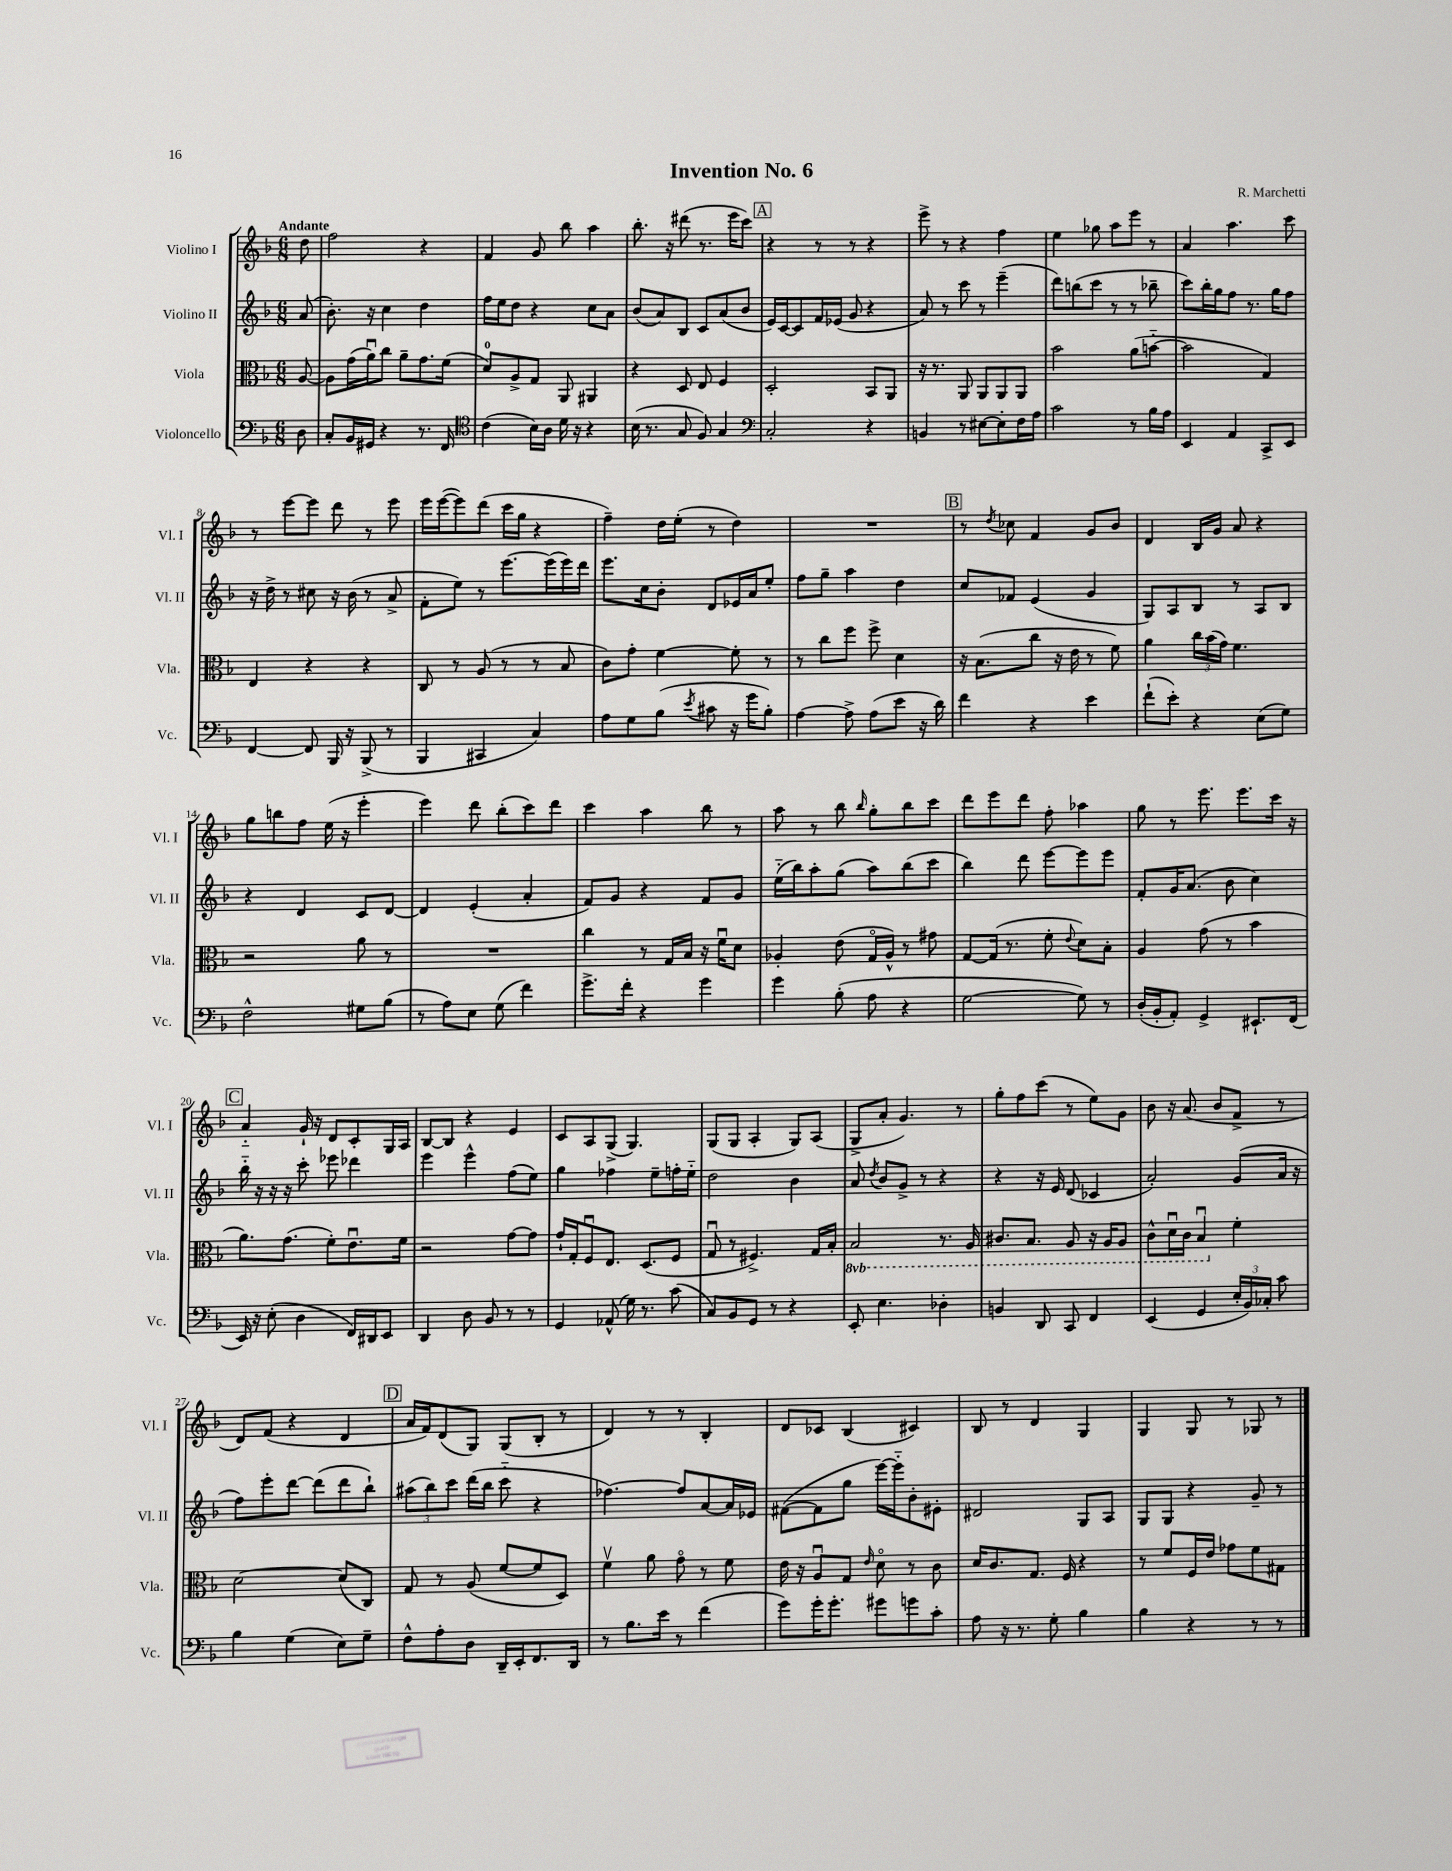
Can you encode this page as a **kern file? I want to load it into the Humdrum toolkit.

**kern	**kern	**kern	**kern
*staff4	*staff3	*staff2	*staff1
*clefF4	*clefC3	*clefG2	*clefG2
*k[b-]	*k[b-]	*k[b-]	*k[b-]
*M6/8	*M6/8	*M6/8	*M6/8
8D	[8A	(8a	8dd
=	=	=	=
8C'	8A]	8.b-')	2ff
16BB-	(16g	.	.
16GG#	16au)	16r	.
4r	8cc	4cc	.
.	8a~	.	.
8.r	8.g	4dd	4r
16FF	(16f	.	.
=	=	=	=
*clefC4	*	*	*
(4c	8d)	16ff	4f
.	.	16ee	.
.	8A^	8dd	.
16B-)	8G	4r	8g
16A	.	.	.
16d	8AA	.	8bb-
16r	.	.	.
4r	4AA#	8cc	4aa
.	.	8a	.
=	=	=	=
(16B-	4r	(8b-	8.bb-'
8.r	.	.	.
.	.	8a)	.
.	.	.	16r
8G	8D	8B-	(8ddd#
8F)	8E	8c	8.r
4G	4F	(8a	.
.	.	.	16eee
.	.	8b-	8ccc)
=	=	=	=
*clefF4	*	*	*
2C'	2D'	16e)	4r
.	.	[16c	.
.	.	8c]	.
.	.	16f	8r
.	.	(16e-	.
.	.	8g	8r
4r	8BB-	4r	4r
.	8AA	.	.
=	=	=	=
4BB	16r	8a)	8eee^
.	8.r	.	.
.	.	8r	8r
8r	8AA	8ccc	4r
[8E#	8AA	8r	.
8E#']	8AA	(4eee~	4ff
16F	8AA	.	.
16A	.	.	.
=	=	=	=
2c	2b-	8ddd)	4ee
.	.	(8bb	.
.	.	8ccc	8gg-
.	.	8r	8aa
8r	(8a	8r	8eee
16B-	[8b'~	8bb-~	8r
16A	.	.	.
=	=	=	=
4EE	2b]	8ccc)	4a
.	.	16bb-'	.
.	.	16gg	.
4AA	.	8ff	4.aa
.	.	8.r	.
8CC^	4G)	.	.
.	.	16gg	.
8EE	.	8ff	8ccc
=	=	=	=
[4FF	4E	16r	8r
.	.	16dd^	.
.	.	8r	[8eee
8FF]	4r	8cc#	8eee]
16BBB-	.	16r	8ddd
16r	.	(16b-	.
(8BBB-^	4r	8r	8r
8r	.	8a^	8eee
=	=	=	=
4BBB-	8C	8f'	16eee
.	.	.	([16eee
.	8r	8ee)	8eee])
4CC#	(8A	8r	(8ddd
.	8r	[8.eee	16ccc
.	.	.	16gg
4C)	8r	.	4r
.	.	(16eee]	.
.	8B-	16eee)	.
.	.	16ddd	.
=	=	=	=
8A	8c)	8.eee	4ff~)
8G	8g'	.	.
.	.	16cc	.
(8B-	[4f	8b-'	16dd
.	.	.	(16ee'
8qe	.	.	.
8c#	.	8d	8r
16r	8f']	16e-	4dd)
16g	.	16a	.
8B-')	8r	8ee'	.
=	=	=	=
[4A	8r	8ff	2.r
.	8cc	8gg~	.
8A^]	8ff	4aa	.
(8A	8ff^	.	.
8e	4d	4dd	.
16r	.	.	.
16d)	.	.	.
=	=	=	=
4f	16r	8cc	8r
.	(8.B-	.	.
.	.	.	8qdd
.	.	8f-	8cc-
4r	8cc	(4e	4f
.	16r	.	.
.	16e	.	.
4e	8r	4g	8g
.	8f)	.	8b-
=	=	=	=
(8f`	4a	8G)	4d
8e')	.	8A	.
4r	24cc	8B-	16B-
.	(24b-	.	.
.	.	.	16g
.	24g)	.	.
.	4.f	8r	8a
(8E	.	8A	4r
8G)	.	8B-	.
=	=	=	=
2F^^	2r	4r	8gg
.	.	.	8bb
.	.	4d	8ff
.	.	.	(16ee
.	.	.	16r
8G#	8a	8c	4eee'
(8B-	8r	[8d	.
=	=	=	=
8r	2.r	4d]	4eee)
8A)	.	.	.
8E	.	(4e'	8ddd
(8G	.	.	(8bb-'
4f)	.	4a'	8ccc)
.	.	.	8ddd
=	=	=	=
8.g^	4cc	8f)	4ccc
.	.	8g	.
16f'	.	.	.
4r	8r	4r	4aa
.	16G	.	.
.	16B-	.	.
4g	16r	8f	8bb-
.	16fu	.	.
.	8d	8g	8r
=	=	=	=
4g	4A-'	(16ee'~	8aa
.	.	16bb-)	.
.	.	8aa'	8r
(8B-'	(8e	(8gg	8bb-
.	.	.	16qqbb-
8A	16Go	8aa)	8gg'
.	16A-^^)	.	.
4r	8r	(8bb-	8bb-
.	8g#	8ccc	8ccc
=	=	=	=
[2G	[8G	4bb-)	8ddd
.	(16G]	.	8eee
.	8.r	.	.
.	.	8ddd	8ddd
.	8f'	[8eee	8ff'
.	8qqe	.	.
8G])	8d)	8eee]	4aa-
8r	8B-'	8eee	.
=	=	=	=
(16D'	4A	8f'	8gg
16BB-'	.	.	.
8AA')	.	16g	8r
.	.	(8.a	.
4GG^	(8g	.	8.eee
.	8r	8b-	.
.	.	.	8.eee
8.EE#`	4b-	4cc)	.
.	.	.	16ccc
(16FF	.	.	16r
=	=	=	=
16EE)	8.a)	16bb-'~	4a'~
16r	.	16r	.
(8E'	.	16r	.
.	(8.g	16r	.
4D	.	8ccc'	16g`
.	.	.	16r
.	8f')	8eee-	8d
16FF)	8.eu	4ddd-	8c'
16DD#	.	.	.
8EE	.	.	16G
.	16f	.	16A
=	=	=	=
4DD	2r	4eee	[8B-
.	.	.	8B-]
8D	.	4eee^^	4r
8BB-	.	.	.
8r	[8g	(8ff	4e
8r	8g]	8ee)	.
=	=	=	=
4GG	16g`	4gg	8c
.	16G'	.	.
.	8Fu	.	8A
(8AA-^^	8.E	4ff-	(8G^
16G)	.	.	4.G)
8.r	(8.D	.	.
.	.	8ee~	.
(8c	8F	16ff'	.
.	.	16ee'~	.
=	=	=	=
8C)	8Gu	2dd	(8G
8BB-	8r	.	8G
8GG	4.F#^)	.	4A'
8r	.	.	.
4r	.	4b-	8G)
.	16G	.	(8A
.	16B-'	.	.
=	=	=	=
8EE'	2BB-	8a	8G^
.	.	8qdd	.
4.E	.	8b-	8a'
.	.	8g^	4.g)
.	.	8r	.
4D-'	8.r	4r	.
.	.	.	8r
.	16AA	.	.
=	=	=	=
4BB	8.C#	4r	8gg'
.	.	.	8ff
.	8.BB-	.	.
8DD	.	16r	(8ccc
.	.	16e	.
8CC	8AA	(8d	8r
4FF	16r	4c-	8ee)
.	16AA	.	.
.	8AA	.	8g
=	=	=	=
(4EE	8C^^	2a')	8b-
.	16Du	.	16r
.	16C	.	(8.a
4GG	4BB-u	.	.
.	.	.	8b-
24E'	4f'	(8g	8f^
24BB-)	.	.	.
24C-'	.	.	.
8c	.	16a	8r
.	.	16r	.
=	=	=	=
4B-	[2d	8ff)	8d)
.	.	8eee'	(8f
(4G	.	[8ddd	4r
.	.	(8ddd]	.
8E)	(8d]	8ddd	4d
8G~	8C)	8bb-`)	.
=	=	=	=
8F^^	8G	(12aa#	16a
.	.	.	16f)
.	.	12bb-)	.
8A'	8r	.	(8d
.	.	12ccc	.
8D	(8A	(16ddd	8G)
.	.	16bb-	.
16DD~	[8f	8ccc'~	(8G
16EE'	.	.	.
8.FF	8f]	4r	8B-'
.	8D)	.	8r
16DD	.	.	.
=	=	=	=
8r	4fv	[4.ff-)	4d)
8.B-	.	.	.
.	8a	.	8r
16e	.	.	.
8r	8go	8ff-]	8r
(4f	8r	[8a	4B-'
.	8f	16a]	.
.	.	16e-	.
=	=	=	=
8g)	16e	([8f#	8d
.	16r	.	.
16g'	8Au	8f#]	8c-
8.g'	.	.	.
.	8G	8gg	(4B-
.	16qqe	.	.
8g#	8do	[16eee)	.
.	.	16eee'~]	.
8g	8r	8b-'	4c#)
8c'	8c	8e#'	.
=	=	=	=
8A	16d	2d#	8B-
.	8.c	.	.
16r	.	.	8r
8.r	.	.	.
.	8.G	.	4d
8G'	.	.	.
.	16F	.	.
4B-	4r	8G	4G
.	.	8A	.
=	=	=	=
4B-	8r	8G	4G
.	8f	8G	.
4r	16F	4r	8G
.	16e	.	.
.	8g-	.	8r
8r	8f	8g~	8G-
8r	8G#	8r	8r
==	==	==	==
*-	*-	*-	*-
